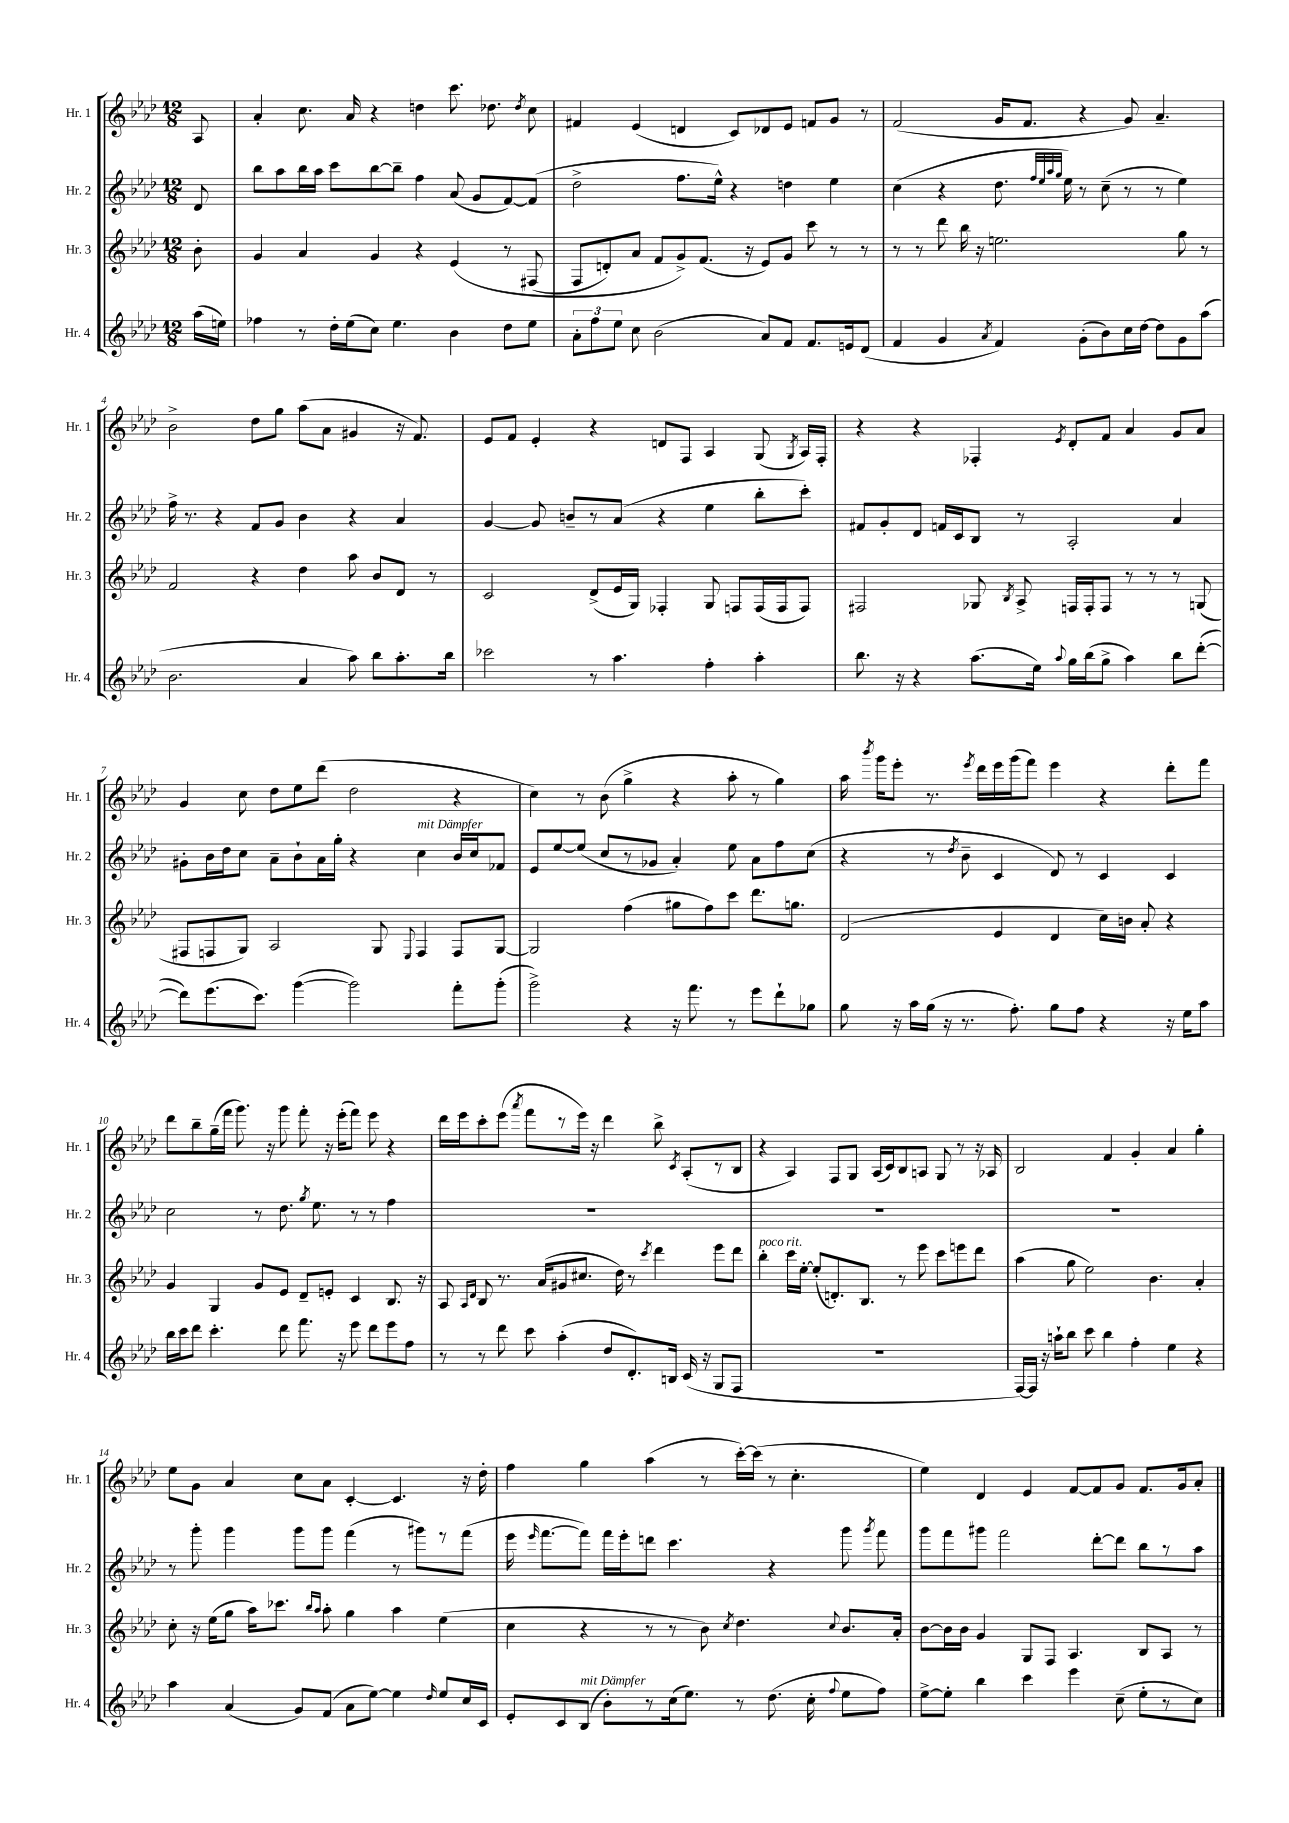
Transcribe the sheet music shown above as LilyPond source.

<<
\new StaffGroup <<
\new Staff = "s0" \with { instrumentName = "Hr. 1" shortInstrumentName = "Hr. 1" } {
    \clef treble \key aes \major \numericTimeSignature \time 12/8 \partial 8
    \autoBeamOff aes8 |
    aes'4-. c''8. aes'16 r4 d''4 c'''8. des''8. \acciaccatura { des''8 } c''8 |
    fis'4 ees'4( d'4 c'8[) des'8 ees'8] f'8[ g'8] r8 |
    f'2( g'16[ f'8.] r4 g'8) aes'4.-- |
    bes'2-> des''8[ g''8] aes''8[( aes'8] gis'4 r16 f'8.) |
    ees'8[ f'8] ees'4-. r4 d'8[ f8] aes4 g8( \acciaccatura { g8 } aes16[) f16]-. |
    r4 r4 fes4-. \acciaccatura { ees'8 } des'8[-. f'8] aes'4 g'8[ aes'8] |
    g'4 c''8 des''8[ ees''8 des'''8]( des''2 r4 |
    c''4) r8 bes'8( g''4-> r4 aes''8-. r8 g''4) |
    aes''16 \acciaccatura { bes'''8 } g'''16[ ees'''8]-. r8. \acciaccatura { ees'''8 } des'''16[ ees'''16 g'''16( f'''8]) ees'''4 r4 des'''8[-. f'''8] |
    des'''8[ bes''8-- g''16--( f'''16] g'''8.) r16 g'''8 f'''8-. r16 ees'''16[-.( f'''8]) ees'''8 r4 |
    des'''16[ ees'''16 c'''8-. ees'''8]( \acciaccatura { aes'''8 } f'''8[ r8 ees'''16]) r16 des'''4 bes''8-> \acciaccatura { c'8 } aes8[-.( r8 bes8] |
    r4 aes4) f8[ g8] aes16[( c'16) bes8 a8] g8 r8 r16 aes16 |
    bes2 f'4 g'4-. aes'4 g''4-. |
    ees''8[ g'8] aes'4 c''8[ aes'8] c'4~-. c'4. r16 des''16-. |
    f''4 g''4 aes''4( r8 c'''16[~-.) c'''16]( r8 c''4.-. |
    ees''4) des'4 ees'4 f'8[~ f'8 g'8] f'8.[ g'16 aes'8]-. \bar "|." |
}
\new Staff = "s1" \with { instrumentName = "Hr. 2" shortInstrumentName = "Hr. 2" } {
    \clef treble \key aes \major \numericTimeSignature \time 12/8 \partial 8
    \autoBeamOff des'8 |
    bes''8[ aes''8 bes''16 aes''16] c'''8[ bes''8~ bes''8]-- f''4 aes'8( g'8[ f'8~) f'8]( |
    des''2-> f''8.[ ees''16]-^) r4 d''4 ees''4 |
    c''4( r4 des''8. \grace { f''32[ ees''32 aes''32 g''32] } ees''16) r8 c''8--( r8 r8 ees''4) |
    f''16-> r8. r4 f'8[ g'8] bes'4 r4 aes'4 |
    g'4~ g'8 b'8[-- r8 aes'8]( r4 ees''4 bes''8[-. c'''8]-.) |
    fis'8[ g'8-. des'8] f'16[ c'16 bes8] r8 aes2-. aes'4 |
    gis'8[-. bes'16 des''16 c''8] aes'8[-- bes'8-! aes'16 g''16]-. r4 c''4^\markup { \italic "mit Dämpfer" } bes'16[ c''16 fes'8] |
    ees'8[ ees''8~ ees''8]( c''8[ r8 ges'8] aes'4-.) ees''8 aes'8[ f''8 c''8]( |
    r4 r8 \acciaccatura { des''8 } bes'8-- c'4 des'8) r8 c'4 c'4 |
    c''2 r8 des''8. \acciaccatura { g''8 } ees''8. r8 r8 f''4 |
    R1. |
    R1. |
    R1. |
    r8 g'''8-. g'''4 g'''8[ g'''8] f'''4( r8 gis'''8[) r8 f'''8]( |
    ees'''16 \grace { ees'''16 } f'''8.[~ f'''8]) f'''16[ ees'''16-. d'''8] c'''4. r4 g'''8 \acciaccatura { g'''8 } f'''8 |
    g'''8[ f'''8 gis'''8] f'''2 des'''8[~-. des'''8] bes''8[ r8 aes''8] \bar "|." |
}
\new Staff = "s2" \with { instrumentName = "Hr. 3" shortInstrumentName = "Hr. 3" } {
    \clef treble \key aes \major \numericTimeSignature \time 12/8 \partial 8
    \autoBeamOff bes'8-. |
    g'4 aes'4 g'4 r4 ees'4\( r8 fis8( |
    f8[ d'8-.) aes'8] f'8[ g'8->\) f'8.]( r16 ees'8[) g'8] c'''8 r8 r8 |
    r8 r8 des'''8 bes''16 r16 e''2. g''8 r8 |
    f'2 r4 des''4 aes''8 bes'8[ des'8] r8 |
    c'2 des'8[->( ees'16 g16]) fes4-. g8 f8[ f16( f16 f8]) |
    fis2 ges8 \acciaccatura { bes8 } aes8-> f16[ f16-. f8] r8 r8 r8 g8( |
    fis8[ f8 g8]) aes2 g8 \appoggiatura { ees8 } f4 f8[ g8]~ |
    g2 f''4( gis''8[ f''8) c'''8] des'''8.[ g''8.] |
    des'2( ees'4 des'4 c''16[) b'16] aes'8-. r4 |
    g'4 g4 g'8[ ees'8] des'8[-- e'8]-. c'4 bes8. r16 |
    aes8 \grace { aes16[ des'16] } bes8 r8. aes'16[( gis'8 cis''8.] des''16) r8 \acciaccatura { c'''8 } des'''4 ees'''8[ des'''8] |
    bes''4-.^\markup { \italic "poco rit." } c'''16[ ees''16]~-. ees''8[-.( d'8.-.) bes8.] r8 ees'''8 c'''8[ e'''8 des'''8] |
    aes''4( g''8 ees''2) bes'4. aes'4-. |
    c''8-. r16 ees''16[( g''8] aes''16[) ces'''8.] \grace { bes''16[ aes''16] } aes''8-. g''4 aes''4 ees''4( |
    c''4 r4 r8 r8 bes'8) \acciaccatura { c''8 } des''4. \appoggiatura { c''8 } bes'8.[ aes'16]-. |
    bes'8[~ bes'16 bes'16] g'4 g8[ f8] aes4. bes8[ aes8] r8 \bar "|." |
}
\new Staff = "s3" \with { instrumentName = "Hr. 4" shortInstrumentName = "Hr. 4" } {
    \clef treble \key aes \major \numericTimeSignature \time 12/8 \partial 8
    \autoBeamOff aes''16[( e''16]) |
    fes''4 r8 des''16[-. ees''16( c''8]) ees''4. bes'4 des''8[ ees''8] |
    \tuplet 3/2 { aes'8[-. f''8 ees''8] } c''8 bes'2( aes'8[) f'8] f'8.[ e'16 des'8]( |
    f'4 g'4 \acciaccatura { aes'8 } f'4) g'8[-.( bes'8) c''16 des''16]~ des''8[ g'8 aes''8]( |
    bes'2. aes'4 aes''8) bes''8[ aes''8.-. bes''16] |
    ces'''2 r8 aes''4. f''4-. aes''4-. |
    bes''8. r16 r4 aes''8.[( ees''16]) \appoggiatura { aes''8 } g''16[ bes''16( g''8]-> aes''4) bes''8[ des'''8]~-.( |
    des'''8[) ees'''8.( c'''8.]) g'''4~( g'''2) f'''8[-. g'''8]-.( |
    g'''2->) r4 r16 f'''8. r8 ees'''8[ des'''8-! ges''8] |
    g''8 r16 aes''16[ g''16]( r16 r8. f''8.-.) g''8[ f''8] r4 r16 ees''16[ aes''8] |
    bes''16[ c'''16 des'''8] c'''4.-. des'''8 f'''8. r16 ees'''8 des'''8[ ees'''8 f''8] |
    r8 r8 des'''8 c'''8 aes''4-.( des''8[ des'8.-.) b16] c'16( r16 g8[ f8] |
    R1. |
    f16[~) f16] r16 a''16[-! bes''8] c'''8 bes''4 f''4-. ees''4 r4 |
    aes''4 aes'4( g'8[) f'8]( aes'8[ ees''8]~) ees''4 \grace { des''16 } ees''8[ c''16 c'16] |
    ees'8[-. c'8 bes8]^\markup { \italic "mit Dämpfer" }( bes'8[-.) r8 c''16( ees''8.]) r8 des''8.( c''16-. \appoggiatura { f''8 } ees''8[ f''8]) |
    ees''8[~-> ees''8]-. bes''4 c'''4 ees'''4 c''8--( ees''8[-. r8 c''8]) \bar "|." |
}
>>
>>
